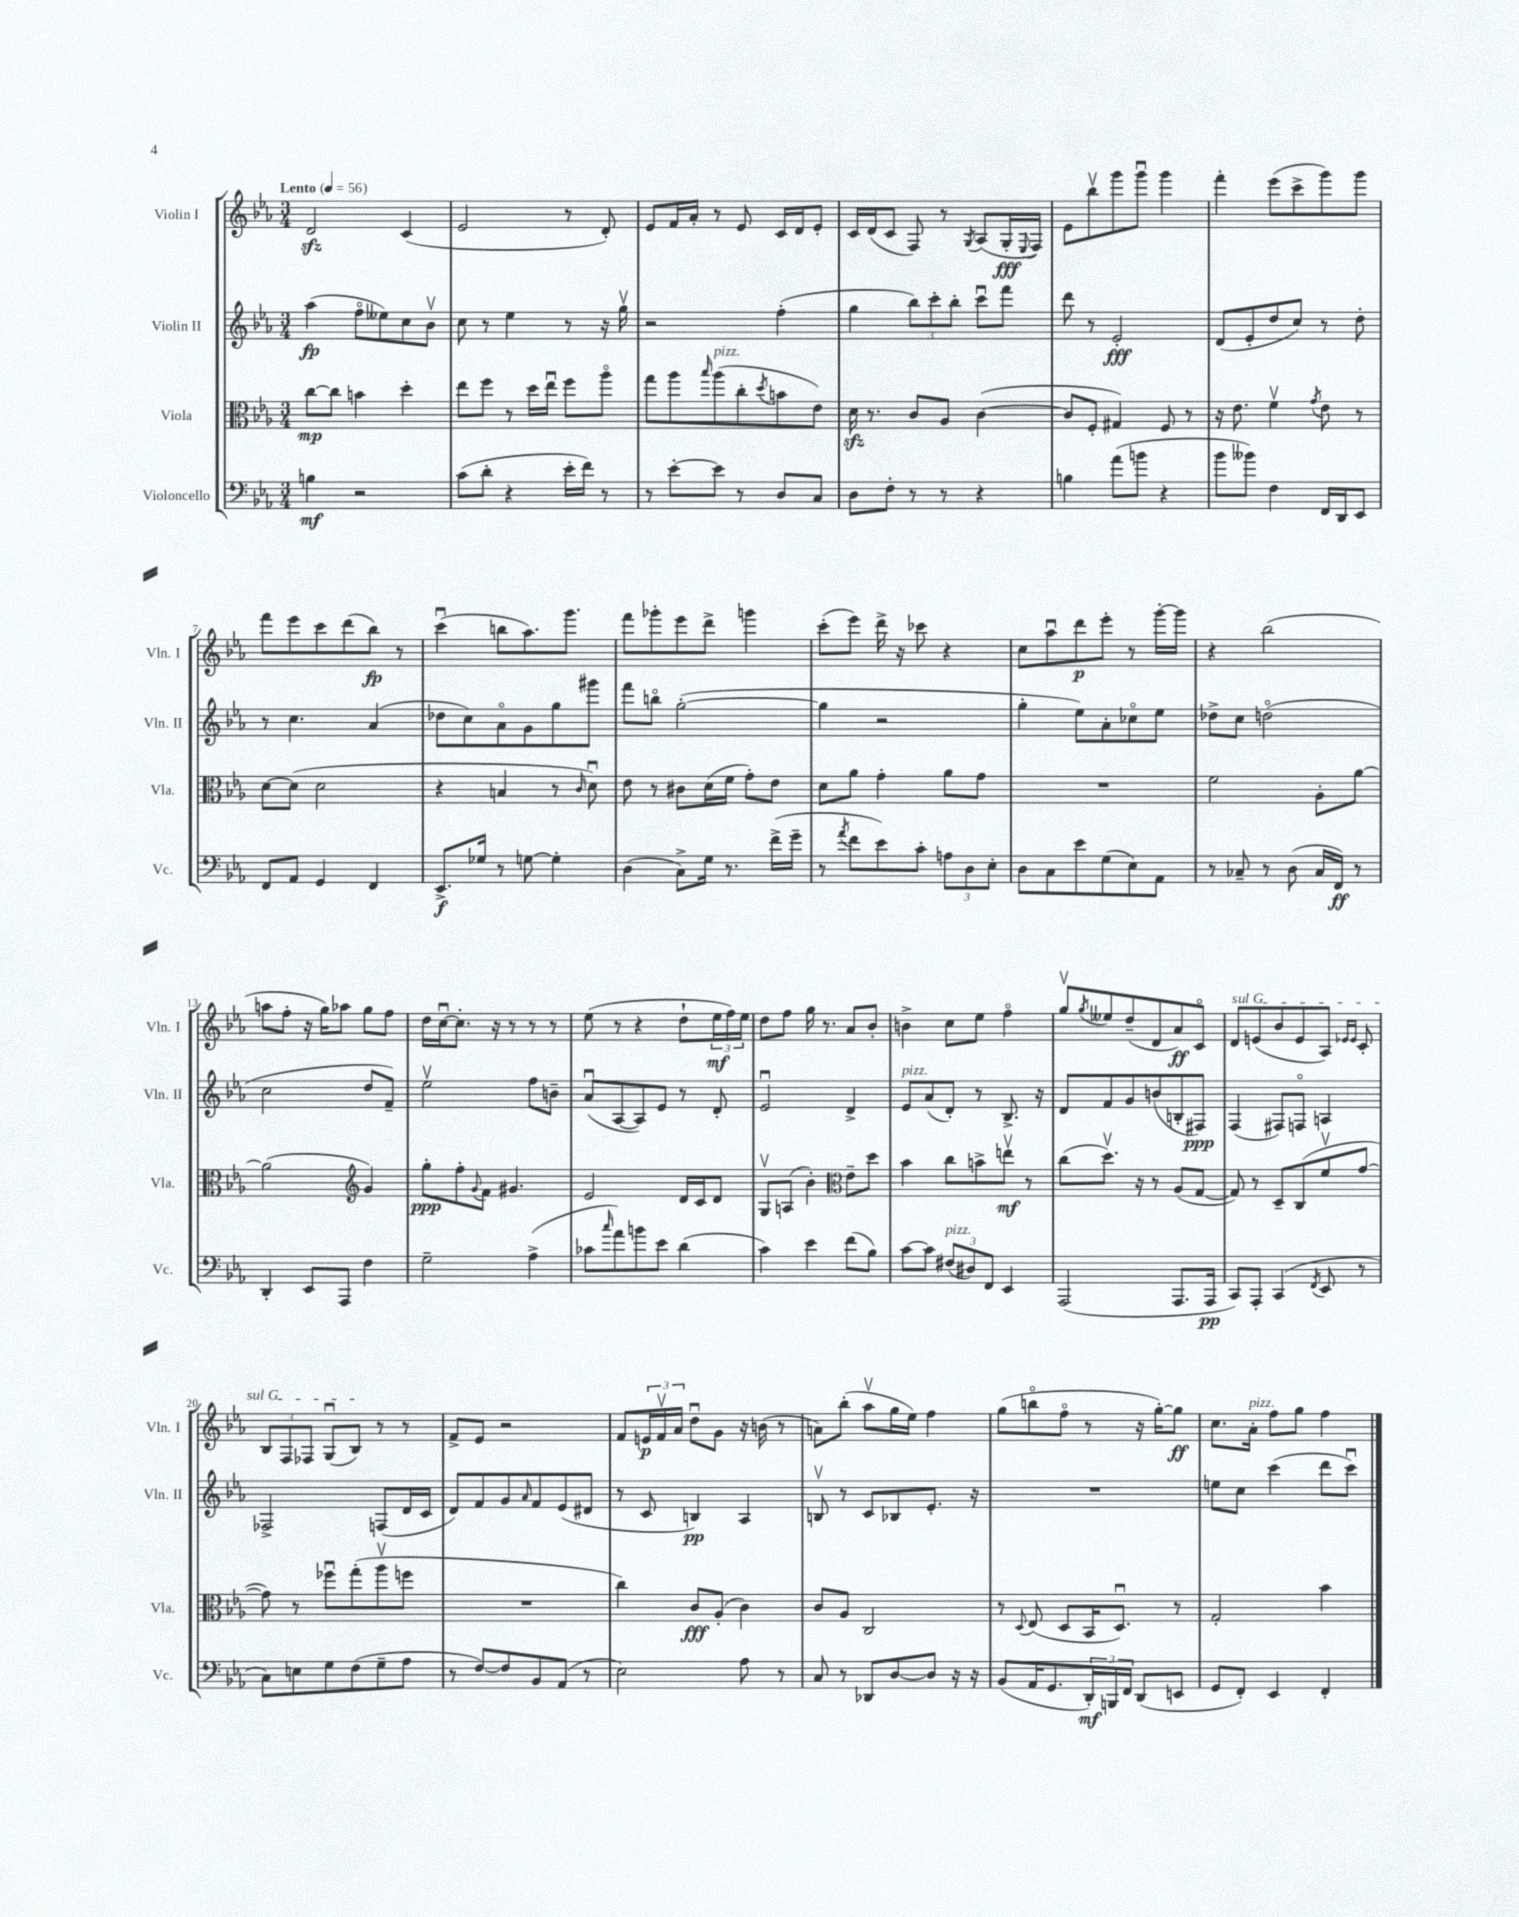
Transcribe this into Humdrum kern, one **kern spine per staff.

**kern	**dynam	**kern	**dynam	**kern	**dynam	**kern	**dynam
*part4	*part4	*part3	*part3	*part2	*part2	*part1	*part1
*staff4	*staff4	*staff3	*staff3	*staff2	*staff2	*staff1	*staff1
*I"Violoncello	*	*I"Viola	*	*I"Violin II	*	*I"Violin I	*
*I'Vc.	*	*I'Vla.	*	*I'Vln. II	*	*I'Vln. I	*
*clefF4	*	*clefC3	*	*clefG2	*	*clefG2	*
*k[b-e-a-]	*	*k[b-e-a-]	*	*k[b-e-a-]	*	*k[b-e-a-]	*
*M3/4	*	*M3/4	*	*M3/4	*	*M3/4	*
*MM56	*	*MM56	*	*MM56	*	*MM56	*
=1	=1	=1	=1	=1	=1	=1	=1
!	!	!	!	!	!	!LO:TX:a:B:t=Lento	!
4Bn\	mf	[8cc\L	mp	(4aa-\	fp	2dzz/	.
.	.	8cc\J]	.	.	.	.	.
2r	.	4bn\	.	8ff\L	.	.	.
.	.	.	.	8ee--X\)	.	.	.
.	.	4dd'\	.	8cc\	.	(4c/	.
.	.	.	.	8b-v\J	.	.	.
=2	=2	=2	=2	=2	=2	=2	=2
(8c\L	.	8ee-\L	.	8cc\	.	2e-/	.
8d'\J	.	8ff\J	.	8r	.	.	.
4r	.	8r	.	4ee-\	.	.	.
.	.	16dd\LL	.	.	.	.	.
.	.	16ee-u\JJ	.	.	.	.	.
16e-'\LL	.	8ff\L	.	8r	.	8r	.
16f\JJ)	.	.	.	.	.	.	.
8r	.	8aa-\J	.	16r	.	8d'/)	.
.	.	.	.	16ggv\	.	.	.
=3	=3	=3	=3	=3	=3	=3	=3
8r	.	8gg\L	.	2r	.	8e-/L	.
[8e-'\L	.	8aa-\	.	.	.	16f/L	.
.	.	.	.	.	.	16a-'/JJ	.
.	.	16qqbb-/	.	.	.	.	.
!	!	!LO:TX:a:i:t=pizz.	!	!	!	!	!
8e-\J]	.	(8aa-\	.	.	.	8r	.
8r	.	8cc'\	.	.	.	8e-/	.
.	.	8qdd/	.	.	.	.	.
8D/L	.	8bn\	.	(4ff'\	.	16c/LL	.
.	.	.	.	.	.	16d/J	.
8C/J	.	8e-\J)	.	.	.	8e-'/J	.
=4	=4	=4	=4	=4	=4	=4	=4
8D\L	.	16dzz\	.	4gg\	.	16c/LL	.
.	.	8.r	.	.	.	(16d/J	.
8F'\J	.	.	.	.	.	8c/J	.
8r	.	8c/L	.	12bb-\L)	.	8F/)	.
.	.	.	.	12ccc'\	.	.	.
8r	.	8A-/J	.	.	.	8r	.
.	.	.	.	12bb-'\J	.	.	.
.	.	.	.	.	.	8qG/	.
4r	.	([4c\	.	8cccu\L	.	(8A-/L	.
.	.	.	.	8fff\J	.	16G'/L	fff
.	.	.	.	.	.	8qqE-/	.
.	.	.	.	.	.	16F/JJ)	.
=5	=5	=5	=5	=5	=5	=5	=5
4Bn\	.	8c/L]	.	8ddd\	.	8e-\L	.
.	.	8F'/J	.	8r	.	8bb-v\	.
(8a-\L	.	4G#X/)	.	2e-'/	fff	8ggg\	.
8bn\J	.	.	.	.	.	8gggu\J	.
4r	.	8F/	.	.	.	4ggg\	.
.	.	8r	.	.	.	.	.
=6	=6	=6	=6	=6	=6	=6	=6
8b-\L	.	16r	.	(8d/L	.	4fff'\	.
.	.	8.e-\	.	.	.	.	.
8b--X\J)	.	.	.	8e-'/	.	.	.
4F\	.	4fv\	.	8dd/	.	(8eee-\L	.
.	.	.	.	8cc/J)	.	8ccc^\	.
.	.	8qg/	.	.	.	.	.
16FF/LL	.	8e-\	.	8r	.	8ggg\)	.
16DD/J	.	.	.	.	.	.	.
8EE-/J	.	8r	.	8dd'\	.	8ggg\J	.
!!LO:LB:g=z
=7	=7	=7	=7	=7	=7	=7	=7
8FF/L	.	[8d\L	.	8r	.	8fff\L	.
8AA-/J	.	(8d\J]	.	4.cc\	.	8eee-\	.
4GG/	.	2d\	.	.	.	8ccc\	.
.	.	.	.	.	.	(8ddd\	.
4FF/	.	.	.	(4a-/	.	8bb-\J)	fp
.	.	.	.	.	.	8r	.
=8	=8	=8	=8	=8	=8	=8	=8
8.EE-^/L	f	4r	.	8dd-X\L	.	(4cccu\	.
.	.	.	.	8cc\)	.	.	.
16G-X/Jk	.	.	.	.	.	.	.
8r	.	4Bn/	.	8a-\	.	8bbn\L	.
[8Gn\	.	.	.	8g\	.	8.aa-\)	.
4G'\]	.	8r	.	8gg\	.	.	.
.	.	.	.	.	.	8.ggg\J	.
.	.	16qqc/	.	.	.	.	.
.	.	8du\)	.	8ggg#X\J	.	.	.
=9	=9	=9	=9	=9	=9	=9	=9
(4D\	.	8e-\	.	8fff\L	.	8fff\L	.
.	.	8r	.	8bbn\J	.	8ggg-X'\	.
8C^\L)	.	8c#X\L	.	([2gg'\	.	8eee-\	.
16G\Jk	.	(16d\L	.	.	.	8ddd^\J	.
8.r	.	16f\JJ	.	.	.	.	.
.	.	8g'\L)	.	.	.	4gggn\	.
(16f^\LL	.	8e-\J	.	.	.	.	.
16g~\JJ	.	.	.	.	.	.	.
=10	=10	=10	=10	=10	=10	=10	=10
8r	.	8d\L	.	4gg\]	.	(8ccc'\L	.
8qa-/	.	.	.	.	.	.	.
8f\L	.	8a-\J	.	.	.	8eee-\J)	.
8e-\)	.	4g'\	.	2r	.	16ddd^\	.
.	.	.	.	.	.	16r	.
8c'\J	.	.	.	.	.	8ccc-X\	.
12An\L	.	8a-\L	.	.	.	4r	.
12D\	.	.	.	.	.	.	.
.	.	8g\J	.	.	.	.	.
12E-'\J	.	.	.	.	.	.	.
=11	=11	=11	=11	=11	=11	=11	=11
8D\L	.	2.r	.	4gg'\	.	8cc\L	.
8C\	.	.	.	.	.	8aa-u\	.
8e-\	.	.	.	8ee-\L)	.	8ddd\	p
(8G\	.	.	.	8a-'\	.	8eee-'\J	.
8E-\)	.	.	.	8cc-X\	.	8r	.
8AA-\J	.	.	.	8ee-\J	.	[16ggg'\LL	.
.	.	.	.	.	.	16ggg\JJ]	.
=12	=12	=12	=12	=12	=12	=12	=12
8r	.	2f\	.	8dd-X^\L	.	4r	.
8C-X~/	.	.	.	8cc\J	.	.	.
8r	.	.	.	(2ddn\	.	(2bb-\	.
(8D\	.	.	.	.	.	.	.
16C-/LL	.	8A-'\L	.	.	.	.	.
16FF/JJ)	ff	.	.	.	.	.	.
8r	.	[8a-\J	.	.	.	.	.
!!LO:LB:g=z
=13	=13	=13	=13	=13	=13	=13	=13
4DD'/	.	(2a-\]	.	2cc\	.	8aan\L	.
.	.	.	.	.	.	8ff'\J	.
8EE-/L	.	.	.	.	.	16r	.
.	.	.	.	.	.	16gg\KL)	.
8AAA-/J	.	.	.	.	.	8aa-X\J	.
*	*	*clefG2	*	*	*	*	*
4F\	.	4g/)	.	8dd/L	.	8gg\L	.
.	.	.	.	8f~/J)	.	8ff\J	.
=14	=14	=14	=14	=14	=14	=14	=14
2G~\	.	8gg'\L	ppp	2ee-v\	.	16dd\LL	.
.	.	.	.	.	.	[16ccu\J	.
.	.	8ff'\	.	.	.	8.cc'\J]	.
.	.	8qqg/	.	.	.	.	.
.	.	8f\J	.	.	.	.	.
.	.	.	.	.	.	16r	.
.	.	4.g#X/	.	.	.	8r	.
(4A-^\	.	.	.	8ff\L	.	8r	.
.	.	.	.	8bn~\J	.	8r	.
=15	=15	=15	=15	=15	=15	=15	=15
8c-X\L	.	2e-/	.	(8a-u/L	.	(8ee-\	.
16qqcc/	.	.	.	.	.	.	.
8a-\)	.	.	.	[8A-/	.	8r	.
8bn\	.	.	.	8A-/])	.	4r	.
8e-\J	.	.	.	8e-/J	.	.	.
(4d\	.	16d/LL	.	8r	.	8dd`\L	.
.	.	16c/J	.	.	.	.	.
.	.	8d/J	.	8d'/	.	24ee-\L	mf
.	.	.	.	.	.	24ff\)	.
.	.	.	.	.	.	24ee-\JJ	.
=16	=16	=16	=16	=16	=16	=16	=16
4c\)	.	8Gv/L	.	2e-u/	.	8dd\L	.
.	.	(8An/J	.	.	.	8ff\J	.
4e-\	.	4b-'\)	.	.	.	16gg\	.
.	.	.	.	.	.	8.r	.
*	*	*clefC3	*	*	*	*	*
(8f\L	.	8e-~\L	.	4d^/	.	8a-/L	.
8B-\J)	.	8dd\J	.	.	.	8b-'/J	.
=17	=17	=17	=17	=17	=17	=17	=17
!	!	!	!	!LO:TX:a:i:t=pizz.	!	!	!
[8c\L	.	4b-\	.	8e-/L	.	4bn^\	.
8c\J]	.	.	.	(8a-/	.	.	.
!LO:TX:a:i:t=pizz.	!	!	!	!	!	!	!
(12F#X/L	.	8cc\L	.	8d'/J)	.	8cc\L	.
12D#X/)	.	.	.	.	.	.	.
.	.	8bn^\	.	8r	.	8ee-\J	.
12FF/J	.	.	.	.	.	.	.
4EE-/	.	8eenv\J	mf	8.B-^/	.	4ff\	.
.	.	8r	.	.	.	.	.
.	.	.	.	16r	.	.	.
=18	=18	=18	=18	=18	=18	=18	=18
(2AAA-/	.	(8cc\L	.	8d/L	.	8ggv/L	.
.	.	.	.	.	.	8qgg/	.
.	.	8.ddv\J)	.	8f/	.	8ee--X/	.
.	.	.	.	8g/	.	(8dd~/	.
.	.	16r	.	.	.	.	.
.	.	8r	.	(8bn/	.	8d/	.
8.AAA-/L	.	(8A-/L	.	8Bn'/	.	8a-/)	ff
.	.	[8G/J	.	8F#X/J)	ppp	8c/J	.
16AAA-/Jk	pp	.	.	.	.	.	.
=19	=19	=19	=19	=19	=19	=19	=19
!	!	!	!	!	!	!LO:TX:a:i:t=sul G	!
8CC/L)	.	8G/])	.	(4F/	.	8d/L	.
8AAA-'/J	.	8r	.	.	.	(8en/	.
(4CC/	.	8D~/L	.	8F#X/L)	.	8b-/	.
.	.	(8C/	.	8Fn/J	.	8e/	.
8qFF/	.	.	.	.	.	.	.
8EE-/	.	8fv/	.	4An/	.	8A-/J)	.
.	.	.	.	.	.	16qqe-X/LL	.
.	.	.	.	.	.	16qqe-/JJ	.
8r	.	[8g/J	.	.	.	8c'/	.
!!LO:LB:g=z
=20	=20	=20	=20	=20	=20	=20	=20
8C\L)	.	8g\])	.	2F-X^/	.	12B-/L	.
.	.	.	.	.	.	12F/	.
8En\	.	8r	.	.	.	.	.
.	.	.	.	.	.	12F-X/J	.
8G\	.	8ff-Xu\L	.	.	.	(8Gu/L	.
(8F\	.	(8gg'\	.	.	.	8B-/J)	.
8G~\	.	8aa-v\	.	(8Fn/L	.	8r	.
8A-\J	.	8ffn\J	.	16d/L	.	8r	.
.	.	.	.	16c/JJ	.	.	.
=21	=21	=21	=21	=21	=21	=21	=21
8r	.	2.r	.	8d/L)	.	8f^/L	.
[8F/L)	.	.	.	8f/	.	8e-/J	.
8F/]	.	.	.	8g/	.	2r	.
.	.	.	.	16qqa-/	.	.	.
8BB-/	.	.	.	8f/	.	.	.
(8AA-/J	.	.	.	(8e-/	.	.	.
8r	.	.	.	8d#X/J	.	.	.
=22	=22	=22	=22	=22	=22	=22	=22
2E-\)	.	4cc\)	.	8r	.	8f/L	.
.	.	.	.	8c/	.	24en/L	p
.	.	.	.	.	.	24fv/	.
.	.	.	.	.	.	24a-/JJ	.
.	.	8c/L	fff	4Bn/)	pp	8ddu\L	.
.	.	(8A-'/J	.	.	.	8g\J	.
8A-\	.	4c\)	.	4A-/	.	16r	.
.	.	.	.	.	.	(16bn\	.
8r	.	.	.	.	.	8r	.
=23	=23	=23	=23	=23	=23	=23	=23
8C/	.	8c/L	.	8Bnv/	.	8an\L)	.
8r	.	8A-/J	.	8r	.	(8bb-'\J	.
8DD-X/L	.	2C/	.	8c/L	.	8aa-v\L	.
[8D/	.	.	.	8B-X/	.	16gg\L	.
.	.	.	.	.	.	16ee-\JJ)	.
8D/J]	.	.	.	8.e-'/J	.	4ff\	.
16r	.	.	.	.	.	.	.
16r	.	.	.	16r	.	.	.
=24	=24	=24	=24	=24	=24	=24	=24
(8BB-/L	.	8r	.	2.r	.	(8gg\L	.
.	.	8qqD/	.	.	.	.	.
16AA-/K	.	(8E-/	.	.	.	8bbn\	.
8.GG/	.	.	.	.	.	.	.
.	.	8D/L	.	.	.	8ff\J	.
24DD'/L)	mf	16BB-/K	.	.	.	8r	.
24BBBn/	.	.	.	.	.	.	.
.	.	8.Du/J)	.	.	.	.	.
24FF/JJ	.	.	.	.	.	.	.
(8DD/L	.	.	.	.	.	16r	.
.	.	.	.	.	.	[16gg'\KL)	.
8EEn/J	.	8r	.	.	.	8gg\J]	ff
=25	=25	=25	=25	=25	=25	=25	=25
8GG/L	.	2G'/	.	8een\L	.	8.cc\L	.
8FF'/J)	.	.	.	8cc\J	.	.	.
!	!	!	!	!	!	!LO:TX:a:i:t=pizz.	!
.	.	.	.	.	.	16a-'\Jk	.
4EE-/	.	.	.	(4ccc\	.	8ff\L	.
.	.	.	.	.	.	8gg\J	.
4FF'/	.	4b-\	.	8ddd\L	.	4ff\	.
.	.	.	.	8cccu\J)	.	.	.
==	==	==	==	==	==	==	==
*-	*-	*-	*-	*-	*-	*-	*-
